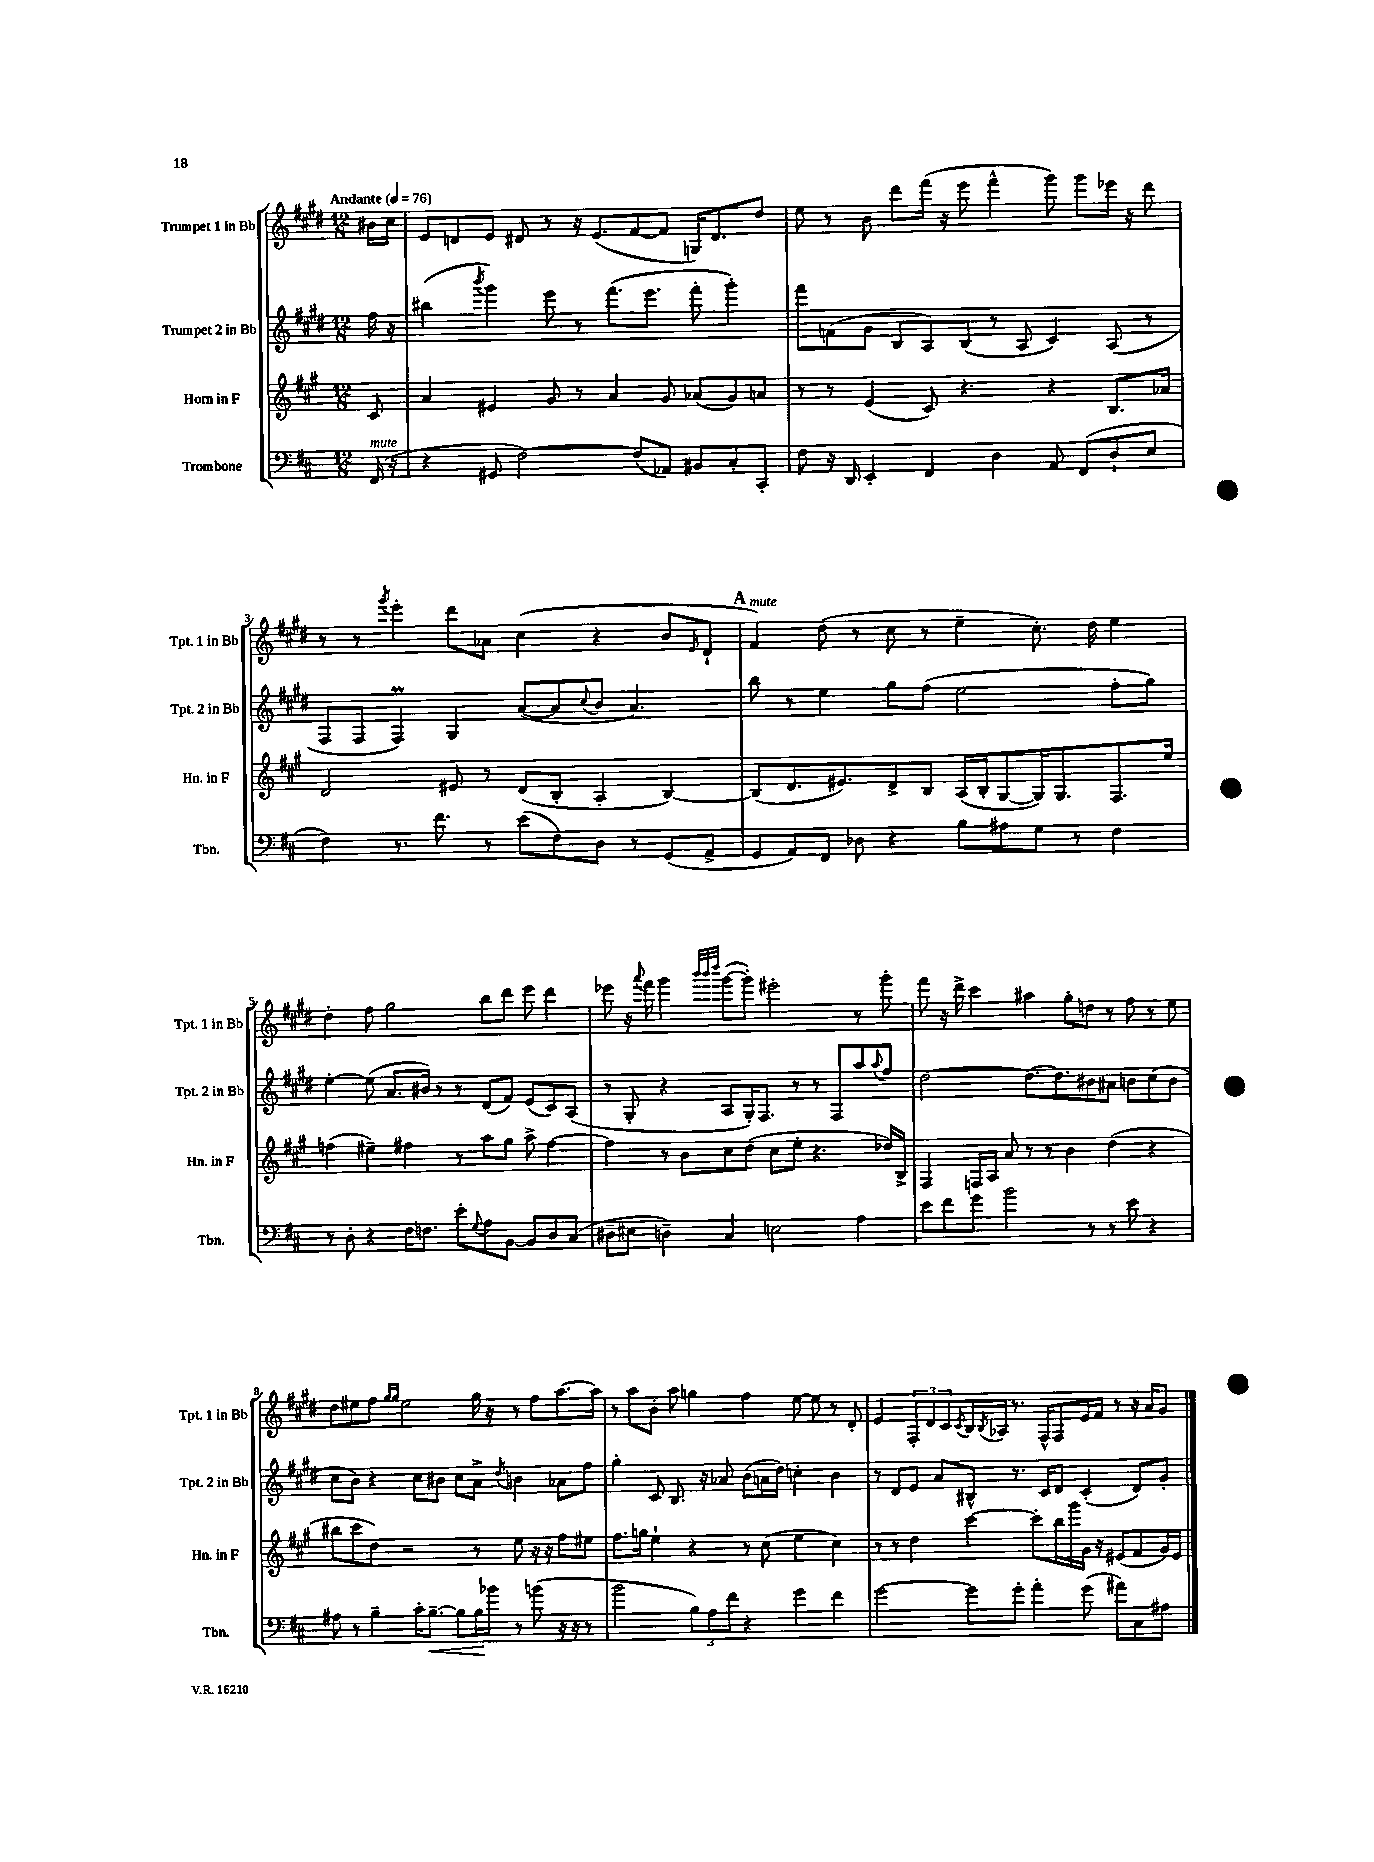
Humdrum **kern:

**kern	**kern	**kern	**kern
*staff4	*staff3	*staff2	*staff1
*clefF4	*clefG2	*clefG2	*clefG2
*k[f#c#]	*k[f#c#g#]	*k[f#c#g#d#]	*k[f#c#g#d#]
*M12/8	*M12/8	*M12/8	*M12/8
*MM76	*MM76	*MM76	*MM76
(16FF#/	8c#/	16ff#\	16b#\LL
16r	.	16r	16cc#\JJ
=	=	=	=
4r	4a/	(4bb#\	8e/L
.	.	.	8d/
.	.	8qbbb/	.
8GG#/	4e#/	4ggg#\)	8e/J
[2F#\)	.	.	8d#/
.	8g#/	8eee\	8r
.	8r	8r	16r
.	.	.	(8.e/L
.	4a/	(8.fff#\L	.
(8F#/]L	.	.	[8f#/
.	.	8.eee\J	.
8AA-/J)	8g#/	.	8f#/]J
8BB#/L	(8a-/L	8fff#'\	16G/LK)
.	.	.	8.d#/
8C#'/	8g#/)	4ggg#'\)	.
8CC#'/J	8a/J	.	8dd#/J
=	=	=	=
8F#\	8r	8fff#\L	8ee\
16r	8r	(8f\	8r
16DD/	.	.	.
4EE'/	(4e/	8g#\J	8b\
.	.	8B/L	8ddd#\L
4FF#/	8c#/)	8A/)	(16fff#\Jk
.	.	.	16r
.	4.r	(8B/J	8eee\
4D\	.	8r	4fff#^^\
.	.	8A/	.
8AA/	4r	4c#/)	8ggg#\)
(8FF#/L	.	.	8ggg#\L
8D`/	8.B/L	(8A/	16eee-\Jk
.	.	.	16r
8E/J	.	8r	8ddd#\
.	16a-/Jk	.	.
=	=	=	=
4F#\)	2d/	8F#/L	8r
.	.	8F#/J	8r
.	.	.	8qggg#/
8.r	.	4F#/)	4eee'\
8.f#\	.	.	.
.	8e#/	4G#/	8ddd#\L
8r	8r	.	8a-\J
(8e\L	(8d/L	([8a/L	(4cc#\
8F#\)	8B'/J	8a/]	.
.	.	8qqcc#/	.
8D\J	4A'/	8b/J	4r
8r	.	4.a/)	.
(8GG/L	[4B/)	.	8b/L
.	.	.	16qqe/
8AA^/J	.	.	8d#`/J
=	=	=	=
8GG/L	(8B/]L	8bb\	4f#/)
8AA/)	8.d/	8r	.
8FF#/J	.	4ee\	(8dd#\
.	8.e#/)	.	.
8D-\	.	.	8r
4r	8d^/	8gg#\L	8cc#\
.	8B/J	(8ff#\J	8r
8B\L	(16A/LL	2ee\	4ee~\
.	16B'/J	.	.
8A#\	[8G#/	.	.
8G\J	16G#/]K)	.	8.cc#'\)
.	8.G#/	.	.
8r	.	.	.
.	.	.	16dd#\
4F#\	8.F#/	8ff#'\L	4ee\
.	.	8gg#\J)	.
.	16ee/Jk	.	.
=	=	=	=
8r	(4ff\	[4ee'\	4dd#'\
8D'\	.	.	.
4r	4ee#~\)	(8ee\]	8ff#\
.	.	8.a/L	2gg#\
16F#\LK	4ff#\	.	.
8.F\J	.	16b#/Jk)	.
.	.	8r	.
8e'\L	8r	8r	.
8qqG/	.	.	.
8A\	8aa\L	(8d#/L	8bb\L
[8BB\J	8gg#\J	8f#/J)	8ddd#\J
8BB/]L	8aa^\	(8e/L	8eee\
8D/	[4ff#\	8c#/)	4ddd#\
(8C#/J	.	(8A/J	.
=	=	=	=
8D#~\L	4ff#\]	8r	8eee-\
8E#\J	.	8G#'/	16r
.	.	.	8qqaaa/
.	.	.	16fff#\
4D~\)	8r	4r	4ggg#\
.	8b\L	.	.
.	.	.	32qqbbb/LLL
.	.	.	32qqbbb/
.	.	.	32qqdddd#/JJJ
4C#/	8cc#\	8A/L	([8ggg#\L
.	(8dd\J	16G#'/K)	8ggg#'\]J)
.	.	8.F#/J	.
2E\	8cc#\L	.	2eee#'\
.	8ee'\J	8r	.
.	4.r	8r	.
.	.	8F#/L	.
4A\	.	8aa/	8r
.	.	8qqaa/	.
.	16dd-/LL)	8ff#/J	8ggg#'\
.	16B^/JJ	.	.
=	=	=	=
8e\L	4F#/	[2dd#\	8fff#\
8f#\	.	.	16r
.	.	.	16ddd#^\
8g\J	16F/LL	.	4ccc#\
.	16A/JJ	.	.
2b\	8a/	.	.
.	8r	8.dd#\_L	4aa#\
.	8r	.	.
.	.	8.dd#\]	.
.	4b\	.	8gg#'\L
8r	.	8b#\	8dd\J
8r	(4dd\	8a#\J	8r
8e\	.	8b\L	8ff#\
4r	4r	(8cc#\	8r
.	.	8b\J	8ee\
=	=	=	=
8A#\	8bb#\L	8cc#\L	8dd#\L
8r	8ccc#\	8b\J)	8ee#\
4B~\	8dd\J)	4r	8ff#\J
.	.	.	16qqgg#/LL
.	.	.	16qqgg#/JJ
.	2r	.	2ee#\
16c#'\LK	.	8cc#\L	.
[8.B~\J	.	.	.
.	.	8b#\J	.
8B\]L	.	8cc#\L	.
16B\L	8r	8a^\J	16gg#\
16b-\JJ	.	.	16r
.	.	8qdd#/	.
8r	8ee\	4b\	8r
(8b\	16r	.	8ff#\L
.	16r	.	.
16r	8ff#\L	8a-\L	[8.aa\
16r	.	.	.
8r	8ee#\J	8ff#\J	.
.	.	.	16aa\]Jk
=	=	=	=
2b\	8.ff#\L	4gg#'\	8r
.	.	.	8aa\L
.	16gg\Jk	.	.
.	4ee`\	8c#/	8b'\J
.	.	8.B/	8aa\
12B\L)	4r	.	4gg\
.	.	16r	.
12A\	.	.	.
.	.	8a-/	.
12f#\J	.	.	.
4r	8r	(8b\L	4ff#\
.	(8cc#\	16a\L	.
.	.	16dd#\JJ)	.
4g\	4ee\	4cc'\	[8ee\
.	.	.	8ee\]
4f#\	4cc#\)	4b\	8r
.	.	.	8d#'/
=	=	=	=
[2g\	8r	8r	4e/
.	8r	8d#/L	.
.	4dd\	8e/J	12F#'/L
.	.	.	12d#/
.	.	8a/L	.
.	.	.	12c#/
.	.	.	8qc#/
8g\]L	[4ccc#\	8B#^^/J	16B/L
.	.	.	8qB/
.	.	.	16A-/JJ
8g'\J	.	8.r	8.r
4a'\	8ccc#'\]L	.	.
.	.	16c#/LK	16F#^^/LK
.	16bb\L	8d#/J	8F#/
.	16ggg#\	.	.
(8g\	16g#\JJ	(4c#'/	16e/L
.	16r	.	16f#/JJ
8a#\L)	(8e#/L	.	8r
8C#\	8f#/	8d#/L)	16r
.	.	.	16a/LK
8A#\J	16g#/L)	8g#'/J	8g#/J
.	16e#/JJ	.	.
==	==	==	==
*-	*-	*-	*-
